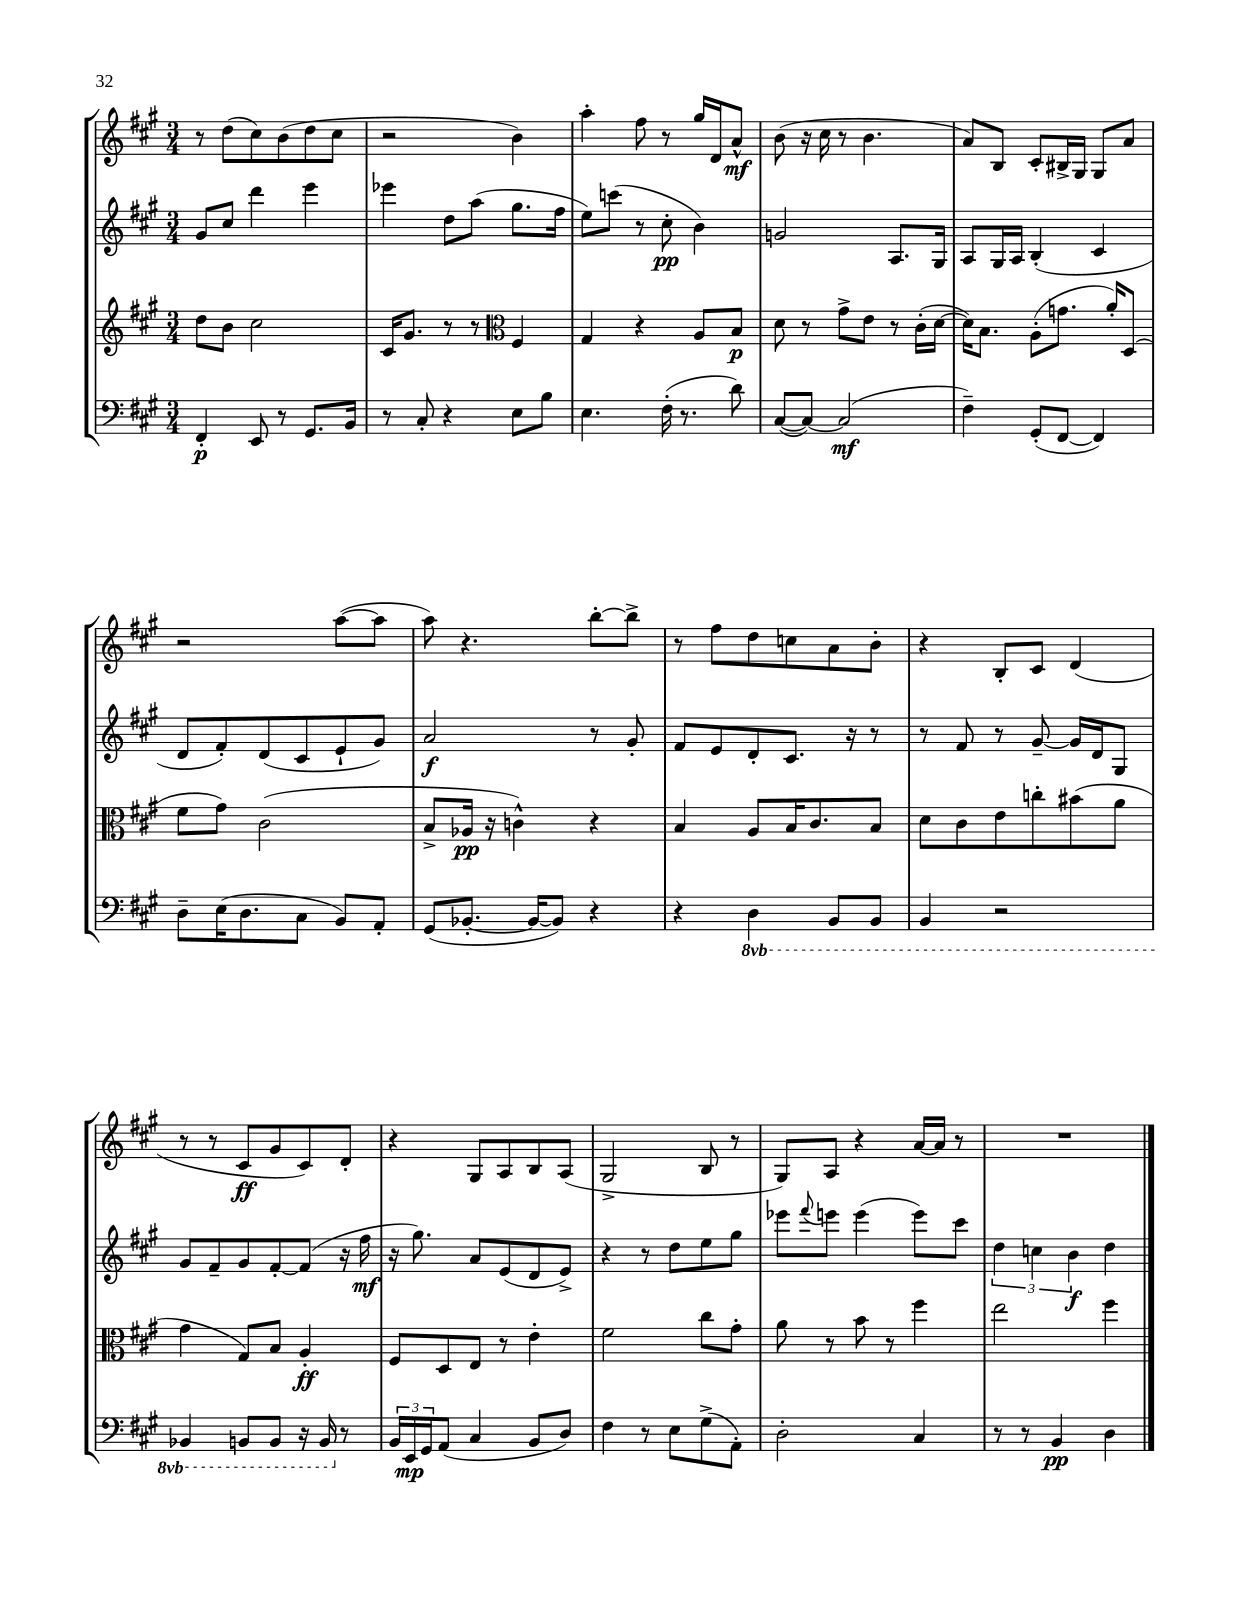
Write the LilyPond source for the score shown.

<<
\new StaffGroup <<
\new Staff = "s0" {
    \clef treble \key a \major \numericTimeSignature \time 3/4
    r8 d''8( cis''8) b'8( d''8 cis''8 |
    r2 b'4) |
    a''4-. fis''8 r8 gis''16 d'16 a'8-^\mf |
    b'8( r16 cis''16 r8 b'4. |
    a'8) b8 cis'8-. bis16-> gis16 gis8 a'8 |
    r2 a''8~( a''8 |
    a''8) r4. b''8~-. b''8-> |
    r8 fis''8 d''8 c''8 a'8 b'8-. |
    r4 b8-. cis'8 d'4( |
    r8 r8 cis'8\ff gis'8 cis'8) d'8-. |
    r4 gis8 a8 b8 a8( |
    gis2-> b8 r8 |
    gis8) a8 r4 a'16~ a'16 r8 |
    R2. \bar "|." |
}
\new Staff = "s1" {
    \clef treble \key a \major \numericTimeSignature \time 3/4
    gis'8 cis''8 d'''4 e'''4 |
    ees'''4 d''8 a''8( gis''8. fis''16 |
    e''8) c'''8( r8 cis''8-.\pp b'4) |
    g'2 a8. gis16 |
    a8 gis16 a16 b4-.( cis'4 |
    d'8 fis'8-.) d'8( cis'8 e'8-! gis'8) |
    a'2\f r8 gis'8-. |
    fis'8 e'8 d'8-. cis'8. r16 r8 |
    r8 fis'8 r8 gis'8~-- gis'16 d'16 gis8 |
    gis'8 fis'8-- gis'8 fis'8~-. fis'8( r16 fis''16\mf |
    r16 gis''8.) a'8 e'8( d'8 e'8->) |
    r4 r8 d''8 e''8 gis''8 |
    ees'''8 \appoggiatura { fis'''8 } e'''8 e'''4( e'''8) cis'''8 |
    \tuplet 3/2 { d''4 c''4 b'4\f } d''4 \bar "|." |
}
\new Staff = "s2" {
    \clef treble \key a \major \numericTimeSignature \time 3/4
    d''8 b'8 cis''2 |
    cis'16 gis'8. r8 r8 \clef alto fis4 |
    gis4 r4 a8 b8\p |
    d'8 r8 gis'8-> e'8 r8 cis'16-.( d'16~ |
    d'16) b8. a8-.( g'8. a'16-.) d8( |
    fis'8 gis'8) cis'2( |
    b8-> aes16\pp r16 c'4-^) r4 |
    b4 a8 b16 cis'8. b8 |
    d'8 cis'8 e'8 c''8-. bis'8( a'8 |
    gis'4 gis8) b8 a4-.\ff |
    fis8 d8 e8 r8 e'4-. |
    fis'2 cis''8 gis'8-. |
    a'8 r8 b'8 r8 fis''4 |
    e''2 fis''4 \bar "|." |
}
\new Staff = "s3" {
    \clef bass \key a \major \numericTimeSignature \time 3/4 \set Staff.ottavationMarkups = #ottavation-simple-ordinals
    fis,4-.\p e,8 r8 gis,8. b,16 |
    r8 cis8-. r4 e8 b8 |
    e4. fis16-.( r8. d'8) |
    cis8~( cis8~) cis2\mf( |
    fis4--) gis,8-.( fis,8~ fis,4) |
    d8-- e16( d8. cis8 b,8) a,8-. |
    gis,8( bes,8.~-. bes,16~ bes,8) r4 |
    r4 \ottava #-1 d,4 b,,8 b,,8 |
    b,,4 r2 |
    bes,,4 b,,8 b,,8 r16 b,,16 \ottava #0 r8 |
    \tuplet 3/2 { b,16 e,16\mp gis,16 } a,8( cis4 b,8 d8) |
    fis4 r8 e8 gis8->( a,8-.) |
    d2-. cis4 |
    r8 r8 b,4\pp d4 \bar "|." |
}
>>
>>
\layout { \context { \Score \remove "Bar_number_engraver" } }
